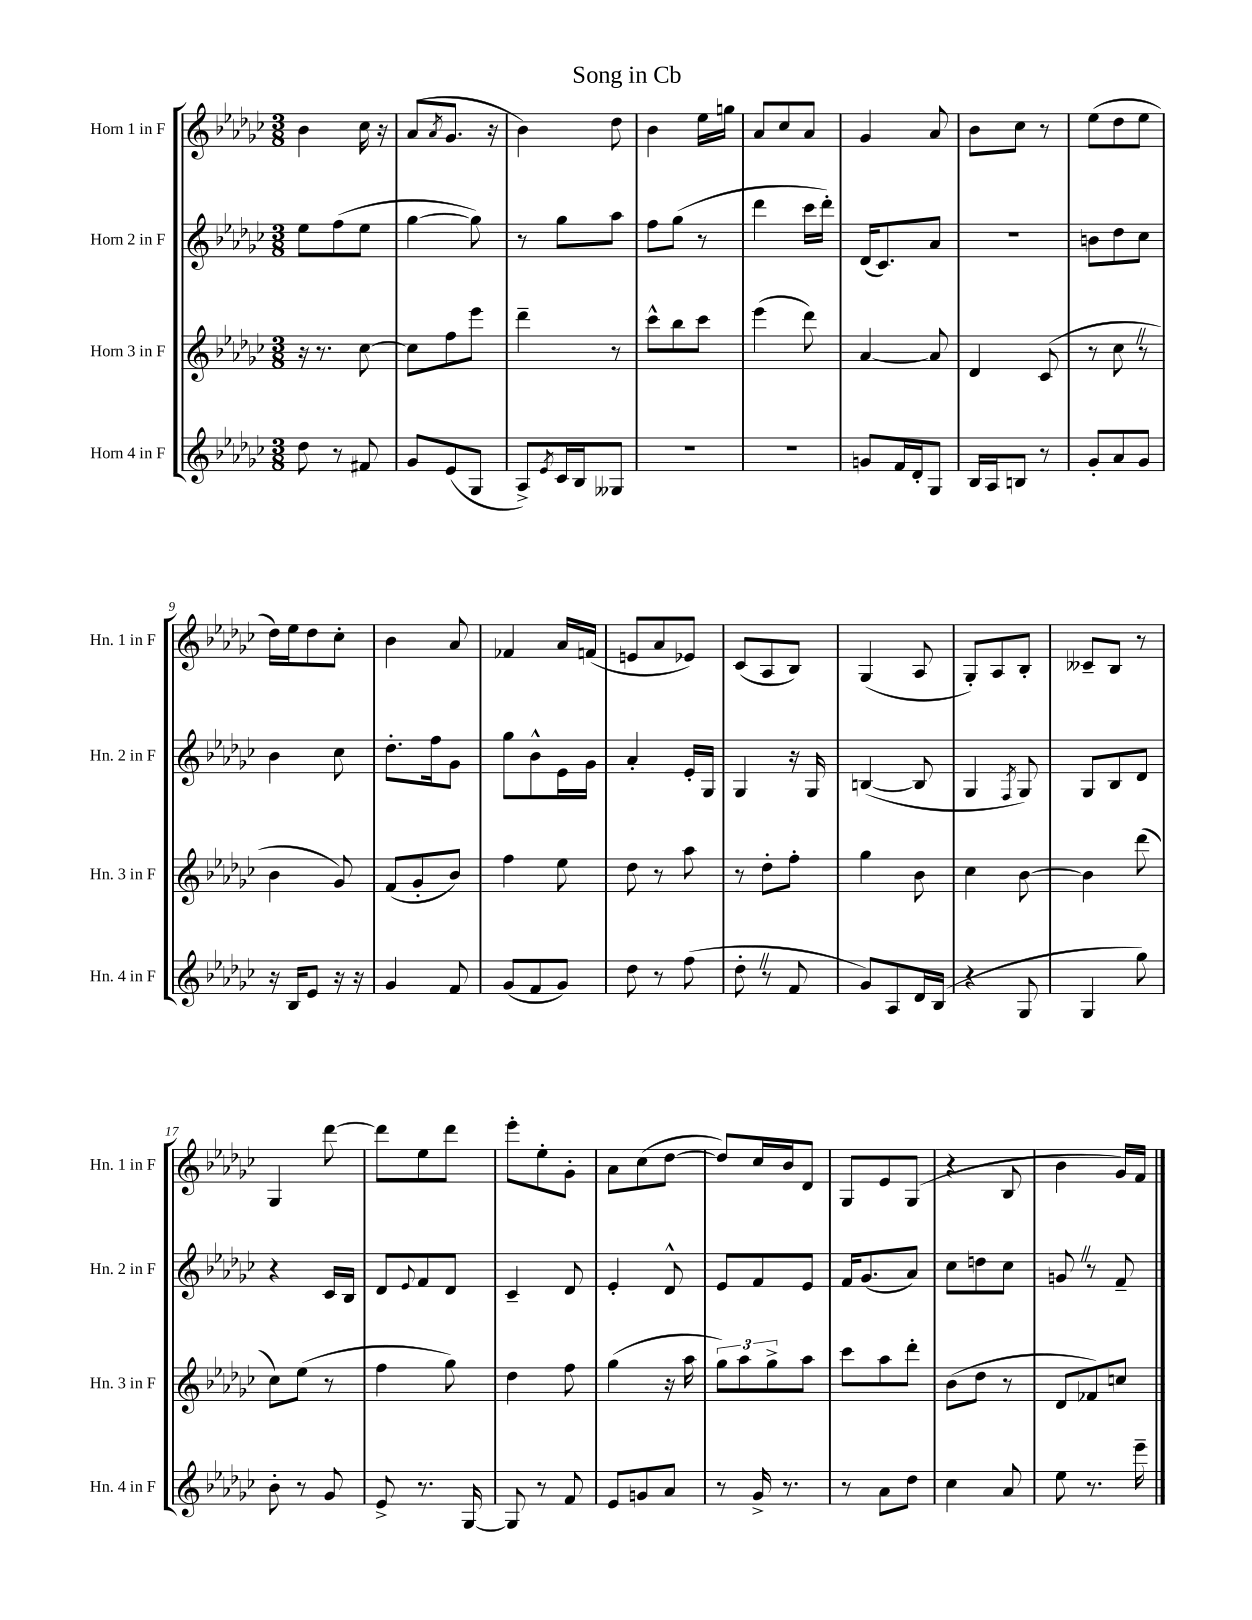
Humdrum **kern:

**kern	**kern	**kern	**kern
*staff4	*staff3	*staff2	*staff1
*clefG2	*clefG2	*clefG2	*clefG2
*k[b-e-a-d-g-c-]	*k[b-e-a-d-g-c-]	*k[b-e-a-d-g-c-]	*k[b-e-a-d-g-c-]
*M3/8	*M3/8	*M3/8	*M3/8
8dd-	16r	8ee-	4b-
.	8.r	.	.
8r	.	(8ff	.
8f#	[8cc-	8ee-	16cc-
.	.	.	16r
=	=	=	=
8g-	8cc-]	[4gg-	(8a-
.	.	.	8qa-
(8e-	8ff	.	8.g-
8G-	8eee-	8gg-])	.
.	.	.	16r
=	=	=	=
8A-^)	4ddd-~	8r	4b-)
8qe-	.	.	.
16c-	.	8gg-	.
16B-	.	.	.
8G--	8r	8aa-	8dd-
=	=	=	=
4.r	8ccc-^^	8ff	4b-
.	8bb-	(8gg-	.
.	8ccc-	8r	16ee-
.	.	.	16gg
=	=	=	=
4.r	(4eee-	4ddd-	8a-
.	.	.	8cc-
.	8ddd-)	16ccc-	8a-
.	.	16ddd-')	.
=	=	=	=
8g	[4a-	(16d-	4g-
.	.	8.c-)	.
16f	.	.	.
16d-'	.	.	.
8G-	8a-]	8a-	8a-
=	=	=	=
16B-	4d-	4.r	8b-
16A-	.	.	.
8B	.	.	8cc-
8r	(8c-	.	8r
=	=	=	=
8g-'	8r	8b	(8ee-
8a-	8cc-	8dd-	8dd-
8g-	8r	8cc-	8ee-
=	=	=	=
16r	4b-	4b-	16dd-)
16B-	.	.	16ee-
8e-	.	.	8dd-
16r	8g-)	8cc-	8cc-'
16r	.	.	.
=	=	=	=
4g-	(8f	8.dd-'	4b-
.	8g-'	.	.
.	.	16ff	.
8f	8b-)	8g-	8a-
=	=	=	=
(8g-	4ff	8gg-	4f-
8f	.	8b-^^	.
8g-)	8ee-	16e-	16a-
.	.	16g-	(16f
=	=	=	=
8dd-	8dd-	4a-'	8e
8r	8r	.	8a-
(8ff	8aa-	16e-'	8e-)
.	.	16G-	.
=	=	=	=
8dd-'	8r	4G-	(8c-
8r	8dd-'	.	8A-
8f	8ff'	16r	8B-)
.	.	16G-	.
=	=	=	=
8g-)	4gg-	([4B	(4G-
8A-	.	.	.
16d-	8b-	8B]	8A-
(16B-	.	.	.
=	=	=	=
4r	4cc-	4G-	8G-')
.	.	.	8A-
.	.	8qF	.
8G-	[8b-	8G-)	8B-'
=	=	=	=
4G-	4b-]	8G-	8c--~
.	.	8B-	8B-
8gg-)	(8ddd-	8d-	8r
=	=	=	=
8b-'	8cc-)	4r	4G-
8r	(8ee-	.	.
8g-	8r	16c-	[8ddd-
.	.	16B-	.
=	=	=	=
8e-^	4ff	8d-	8ddd-]
.	.	8qqe-	.
8.r	.	8f	8ee-
.	8gg-)	8d-	8ddd-
[16G-	.	.	.
=	=	=	=
8G-]	4dd-	4c-~	8eee-'
8r	.	.	8ee-'
8f	8ff	8d-	8g-'
=	=	=	=
8e-	(4gg-	4e-'	8a-
8g	.	.	(8cc-
8a-	16r	8d-^^	[8dd-
.	16aa-	.	.
=	=	=	=
8r	12gg-)	8e-	8dd-])
.	12aa-	.	.
16g-^	.	8f	16cc-
.	12gg-^	.	.
8.r	.	.	16b-
.	8aa-	8e-	8d-
=	=	=	=
8r	8ccc-	16f	8G-
.	.	(8.g-	.
8a-	8aa-	.	8e-
8dd-	8ddd-'	8a-)	(8G-
=	=	=	=
4cc-	(8b-	8cc-	4r
.	8dd-	8dd	.
8a-	8r	8cc-	8B-
=	=	=	=
8ee-	8d-	8g	4b-
8.r	8f-)	8r	.
.	8cc	8f~	16g-)
16eee-~	.	.	16f
==	==	==	==
*-	*-	*-	*-
